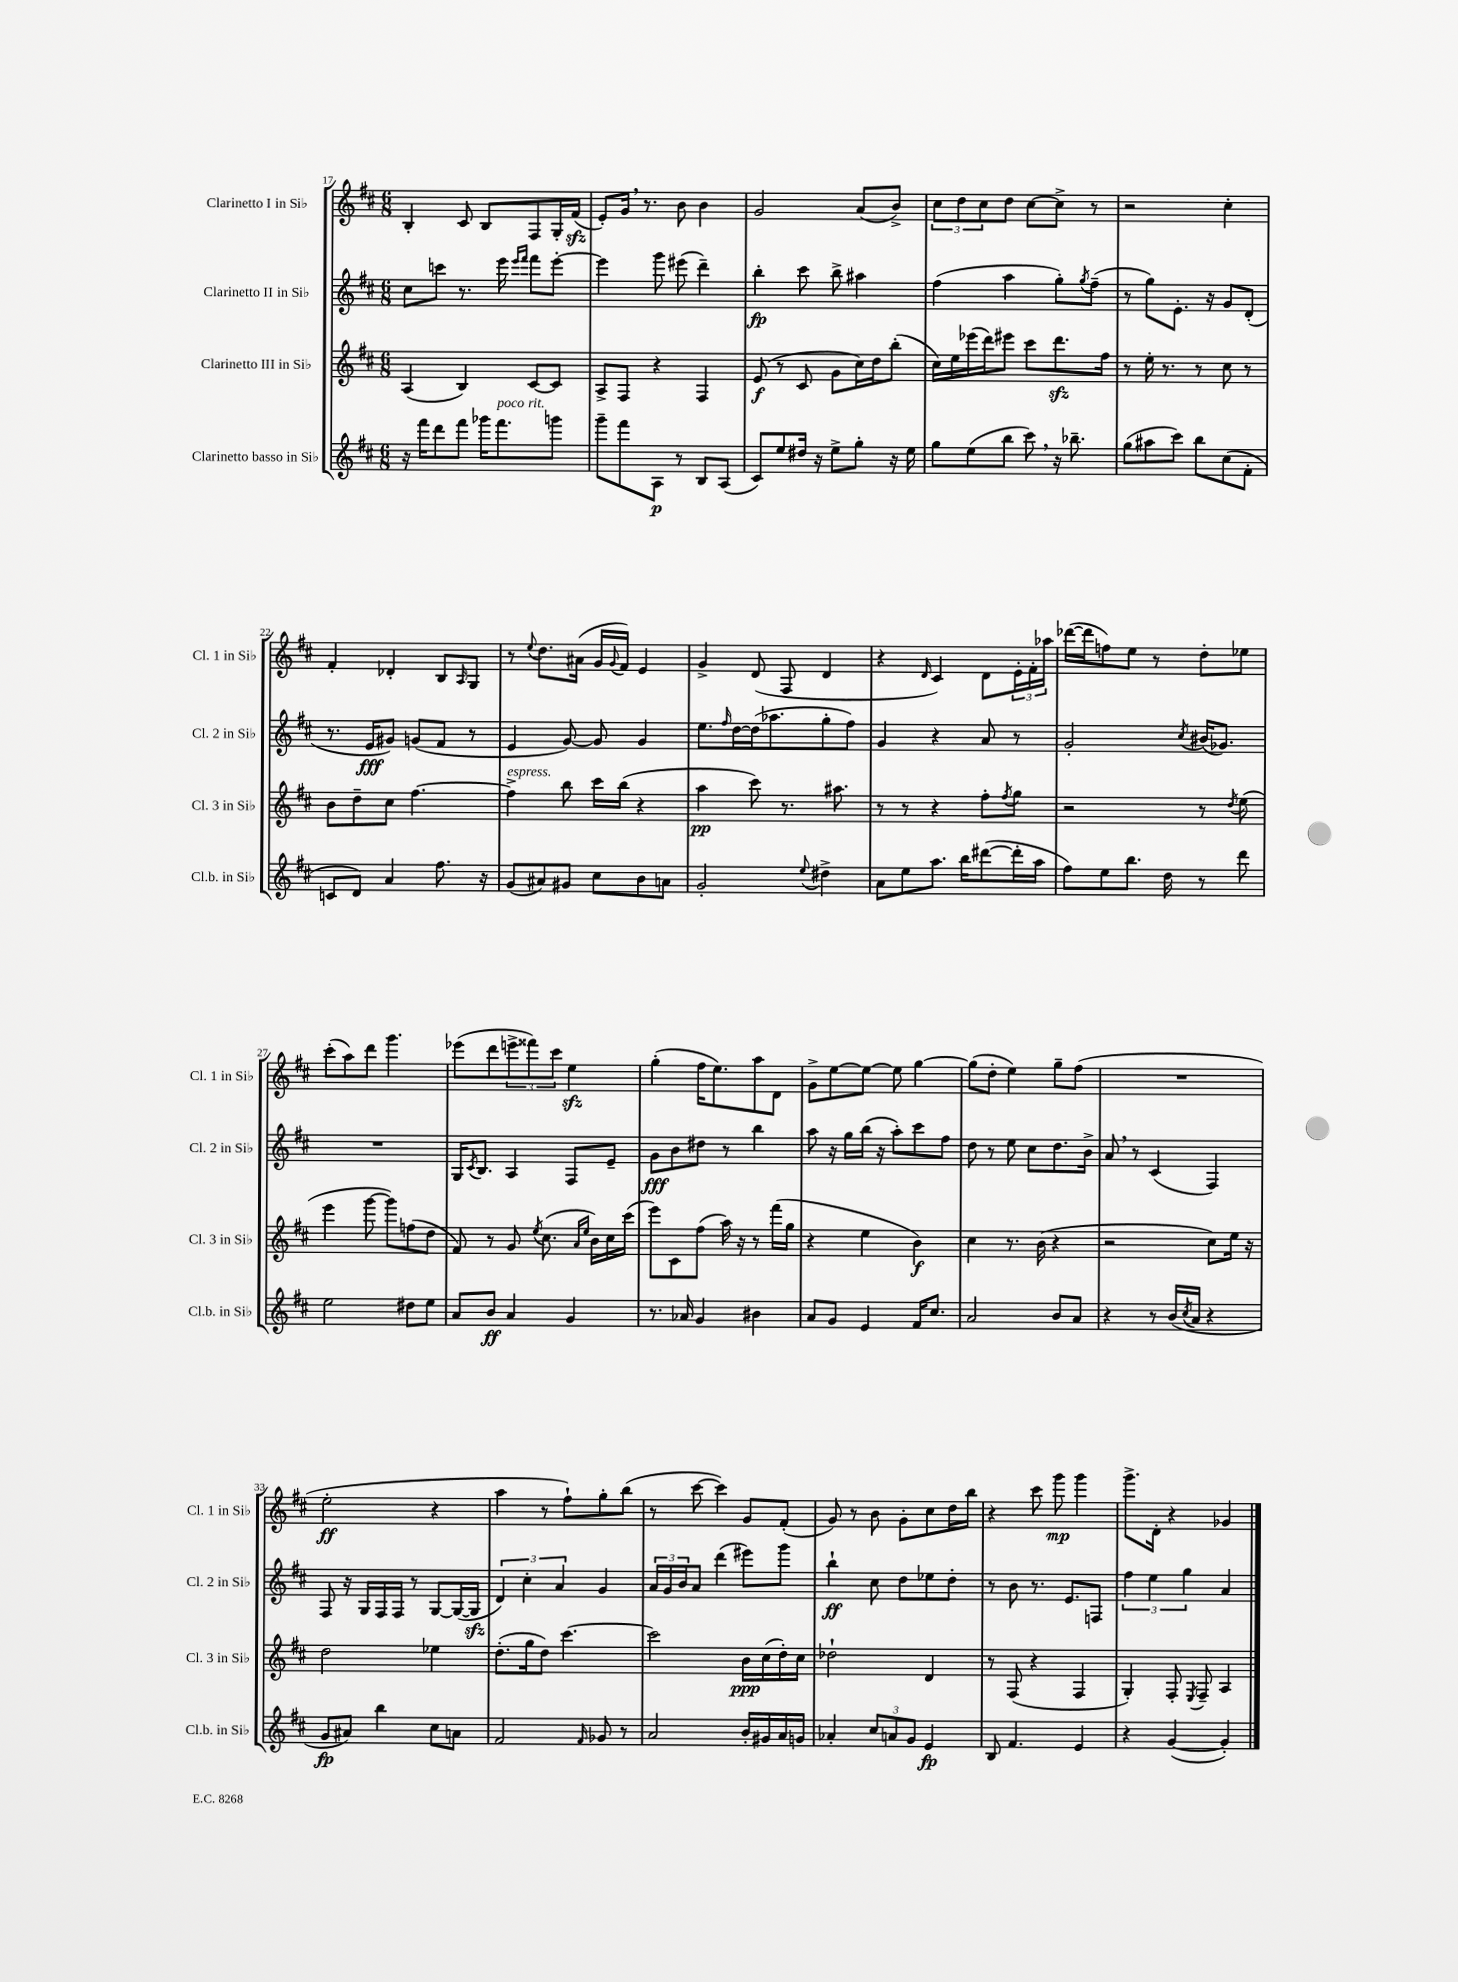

**kern	**kern	**kern	**kern
*staff4	*staff3	*staff2	*staff1
*clefG2	*clefG2	*clefG2	*clefG2
*k[f#c#]	*k[f#c#]	*k[f#c#]	*k[f#c#]
*M6/8	*M6/8	*M6/8	*M6/8
16r	(4A/	8cc#\L	4B'/
16fff#\LK	.	.	.
8ddd\	.	8ccc\J	.
8fff#\J	4B/)	8.r	8c#/
16ggg-\LK	.	.	8B/L
8.fff#\	.	16eee\	.
.	.	16qqeee/LL	.
.	.	16qqfff#/JJ	.
.	[8c#/L	8fff#\L	8F#/
8ggg\J	8c#/]J	[8eee'\J	16G'/L
.	.	.	(16f#/JJ
=	=	=	=
8ggg~\L	8A^/L	4eee\]	8e'/L)
8fff#\	8F#/J	.	16g/Jk
.	.	.	8.r
8A\J	4r	8ggg\	.
8r	.	(8eee#\	8b\
8B/L	4F#/	4ddd~\)	4b\
(8A/J	.	.	.
=	=	=	=
8c#/L)	(8e/	4bb'\	2g/
8ee/	8r	.	.
16dd#/Jk	8c#/	8ccc#\	.
16r	.	.	.
8ee^\L	8g\L	8bb^\	.
8gg'\J	16cc#\L)	4aa#\	(8a/L
.	16dd\J	.	.
16r	(8bb'\J	.	8b^/J)
16ee\	.	.	.
=	=	=	=
8gg\L	16cc#\LL)	(4ff#\	12cc#\L
.	16ee\	.	.
.	.	.	12dd\
(8ee\	(16eee-\	.	.
.	.	.	12cc#\
.	16ddd\J)	.	.
8bb\J	8eee#\J	4aa\	8dd\J
8ccc#\)	8ccc#\L	.	[8cc#\L
16r	8.ddd\	8gg'\L)	8cc#^\]J
8.bb-~\	.	.	.
.	.	8qgg/	.
.	.	(8ff#~\J	8r
.	16ff#\Jk	.	.
=	=	=	=
(8gg\L	8r	8r	2r
8aa#\	16ee'\	8gg\L)	.
.	8.r	.	.
8ccc#\J)	.	8.e'\J	.
8bb\L	8r	.	.
.	.	16r	.
(8cc#\	8cc#\	8g/L	4cc#'\
8f#'\J	8r	(8d'/J	.
=	=	=	=
8c/L	8b\L	8.r	4f#'/
8d/J)	8dd~\	.	.
.	.	16e/LK	.
4a/	8cc#\J	8g#/J)	4d-'/
.	[4.ff#\	(8g/L	.
8.ff#\	.	8f#/J	8B/L
.	.	.	16qqA/
.	.	8r	8G/J
16r	.	.	.
=	=	=	=
(8g/L	4ff#^\]	4e/	8r
.	.	.	8qqee/
8a#/)	.	.	8.dd\L
8g#/J	8bb\	[8g/)	.
.	.	.	(16a#\Jk
8cc#\L	16ccc#\LL	8g/]	16g/LL
.	.	.	8qqg/
.	(16bb\JJ	.	16f#/JJ)
8b\	4r	4g/	4e/
8a\J	.	.	.
=	=	=	=
2g'/	4aa\	8.ee\L	4g^/
.	.	16qqff#/	.
.	.	[16dd\L	.
.	8ccc#\)	(16dd\]J	(8d/
.	.	8.aa-\	.
.	8.r	.	8F#/
8qqee/	.	.	.
4dd#^\	.	8gg'\	4d/
.	8.aa#\	.	.
.	.	8ff#\J)	.
=	=	=	=
8a\L	8r	4g/	4r
8ee\	8r	.	.
.	.	.	16qqd/
8.aa\J	4r	4r	4c#/)
16bb\LK	.	.	.
([8ddd#\	8ff#'\L	8a/	8d\L
.	8qff#/	.	.
16ddd#'\]L	8gg\J	8r	24e'\L
.	.	.	24f#'\
16aa\JJ	.	.	.
.	.	.	24aa-\JJ
=	=	=	=
8ff#\L)	2r	2g'/	([16ddd-\LL
.	.	.	16ddd-\]J
8ee\	.	.	8ff\)
8.bb\J	.	.	8ee\J
.	.	.	8r
16dd\	.	.	.
.	.	8qcc#/	.
8r	8r	(16b#/LK	8dd'\L
.	.	8.g-/J)	.
.	8qdd/	.	.
8ddd\	(8ee\	.	8ee-\J
=	=	=	=
2ee\	4eee\	2.r	(8ccc#'\L
.	.	.	8aa\)
.	[8ggg\	.	8ddd\J
.	8ggg\]L)	.	4.ggg\
8dd#\L	(8ff\	.	.
8ee\J	8dd\J	.	.
=	=	=	=
8a/L	8f#/)	16G/LK	(8eee-\L
.	.	8qc#/	.
.	.	8.B/J	.
8b/J	8r	.	8ddd\
4a/	8g/	4A/	12eee^\
.	.	.	12fff##\)
.	8qee/	.	.
.	(8.cc#\	.	.
.	.	.	12ccc#\J
4g/	.	8F#/L	4ee\
.	16qqa/LL	.	.
.	16qqee/JJ	.	.
.	16b\LL)	.	.
.	16cc#\	8e~/J	.
.	(16ccc#\JJ	.	.
=	=	=	=
8.r	8eee\L)	8g\L	(4gg'\
.	8c#\	8b\	.
16a-/	.	.	.
4g/	(8ff#\J	8dd#\J	16ff#\LK
.	.	.	8.ee\)
.	16aa\)	8r	.
.	16r	.	.
4b#\	8r	4bb\	8aa\
.	(16fff#\LL	.	8d\J
.	16gg\JJ	.	.
=	=	=	=
8a/L	4r	8aa\	8g^\L
8g/J	.	16r	[8ee\
.	.	16gg\LL	.
4e/	4ee\	(16bb\JJ	8ee\_J
.	.	16r	.
.	.	8aa'\L)	8ee\]
16f#/LK	4b\)	8ccc#\	[4gg\
8.cc#/J	.	.	.
.	.	8ff#\J	.
=	=	=	=
2a/	4cc#\	8dd\	(8gg\]L
.	.	8r	8dd'\J
.	8.r	8ee\	4ee\)
.	.	8cc#\L	.
.	(16b\	.	.
8b/L	4r	8.dd\	8gg~\L
8a/J	.	.	(8ff#\J
.	.	16b^\Jk	.
=	=	=	=
4r	2r	8a/	2.r
.	.	8r	.
8r	.	(4c#/	.
(16b/LL	.	.	.
8qcc#/	.	.	.
16a/JJ	.	.	.
4r	8cc#\L)	4F#/)	.
.	16ee\Jk	.	.
.	16r	.	.
=	=	=	=
8g/L	2dd\	8F#/	2ee'\
8a#/J)	.	16r	.
.	.	16G/LL	.
4bb\	.	16F#/	.
.	.	16F#/JJ	.
.	.	8r	.
8cc#\L	4ee-\	[8G/L	4r
8a\J	.	(16G/_L	.
.	.	16G/]JJ	.
=	=	=	=
2f#/	(8.dd'\L	6d/)	4aa\
.	.	6cc#'\	.
.	16gg\k	.	.
.	8dd\J)	.	8r
.	.	6a/	.
.	[4.ccc#\	.	8ff#`\L)
16qqf#/	.	.	.
8g-/	.	4g/	8gg'\
8r	.	.	(8bb\J
=	=	=	=
2a/	2ccc#\]	24a/LL	8r
.	.	24g/	.
.	.	24b/J	.
.	.	8a/J	[8ccc#\
.	.	(4ddd\	4ccc#\])
16b'/LL	16b\LL	8eee#\L)	8g/L
16g#/	(16cc#\	.	.
16a/	16dd'\)	8ggg\J	(8f#'/J
16g/JJ	16cc#\JJ	.	.
=	=	=	=
4a-'/	2dd-`\	4bb`\	8g/)
.	.	.	8r
12cc#/L	.	8cc#\	8b\
12a/	.	.	.
.	.	8dd\L	8g'\L
12g/J	.	.	.
4e/	4d/	8ee-\	8cc#\
.	.	8dd'\J	16dd\L
.	.	.	16bb\JJ
=	=	=	=
8B/	8r	8r	4r
4.f#/	(8F#/	8b\	.
.	4r	8.r	8ccc#\
.	.	.	8ggg\
.	.	8.e/L	.
4e/	4F#/	.	4ggg\
.	.	8F/J	.
=	=	=	=
4r	4G'/)	6ff#\	8.ggg^\L
.	.	6ee\	.
.	.	.	16d'\Jk
([4g/	8F#'/	.	4r
.	.	6gg\	.
.	8qE/	.	.
.	8F#~/	.	.
4g'/])	4A/	4a/	4g-/
==	==	==	==
*-	*-	*-	*-
